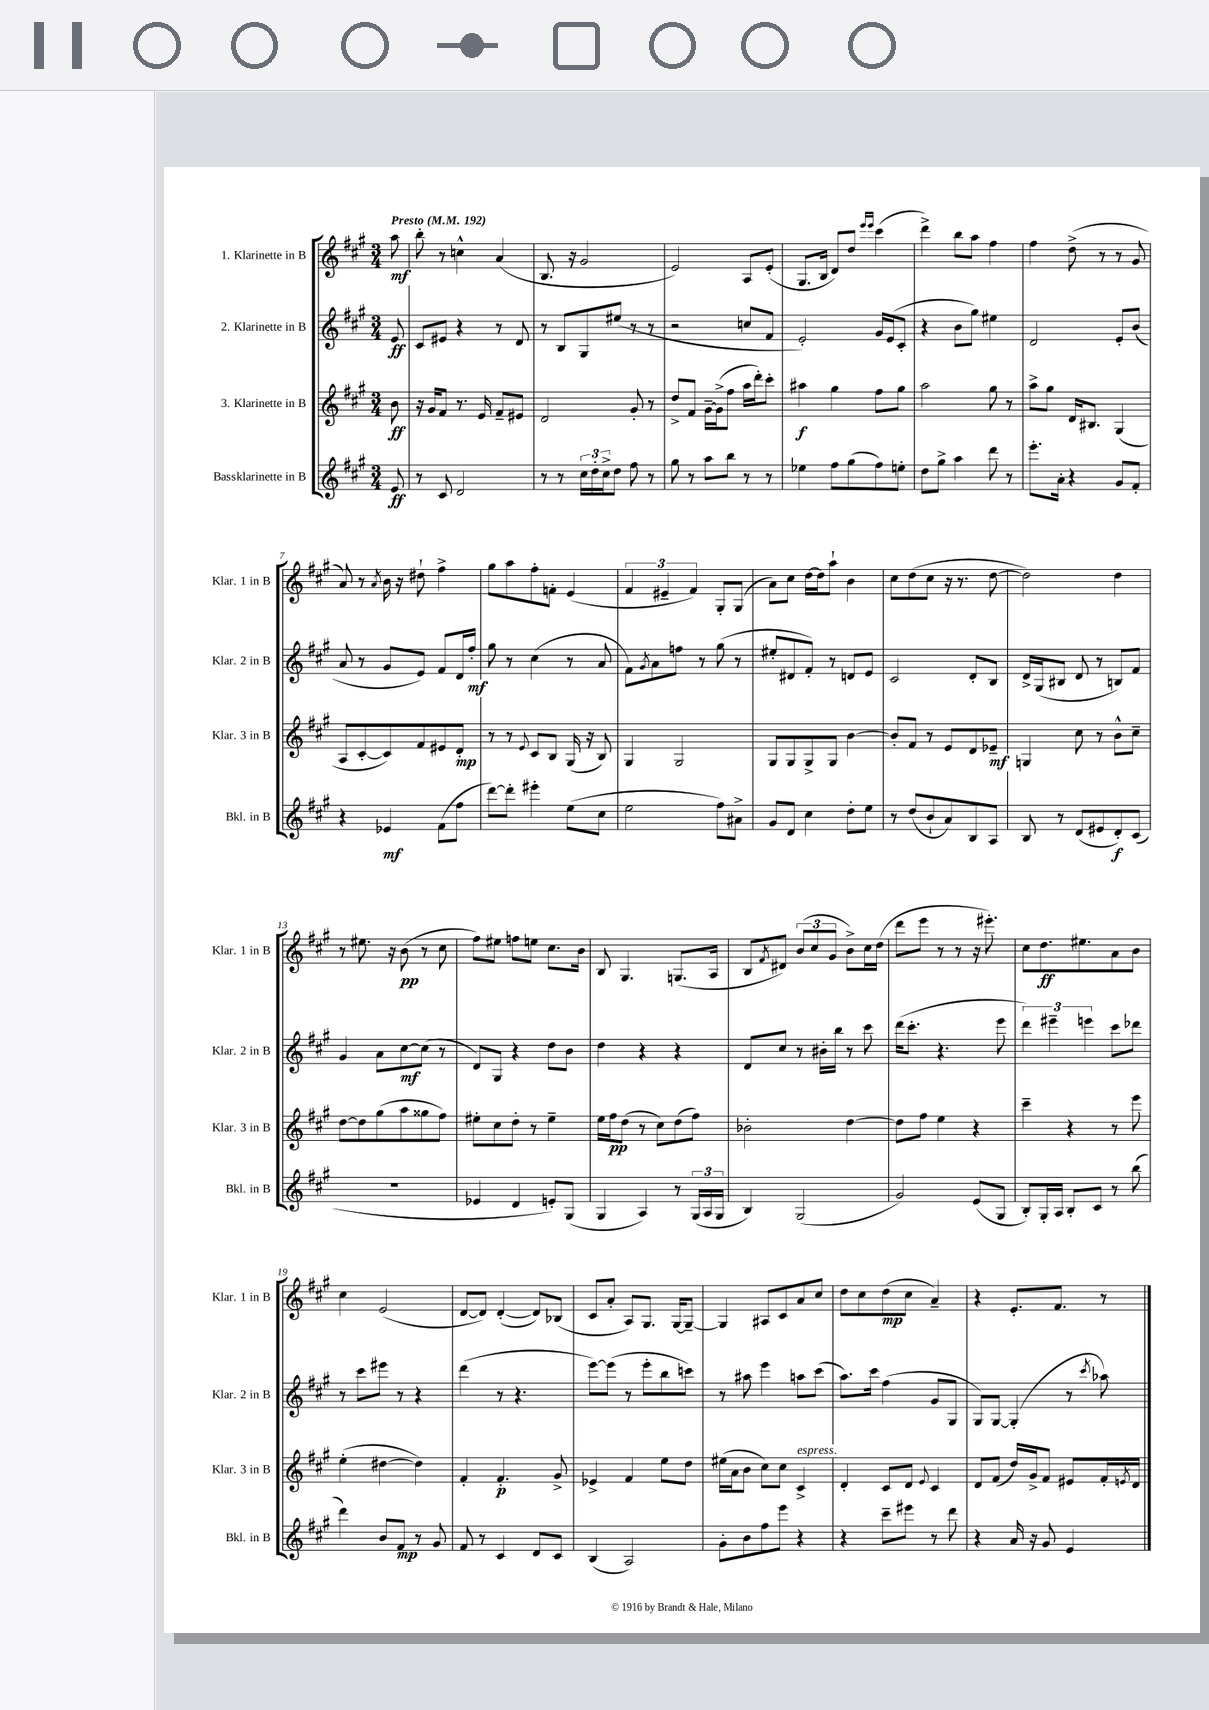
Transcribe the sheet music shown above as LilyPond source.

<<
\new StaffGroup <<
\new Staff = "s0" \with { instrumentName = "1. Klarinette in B" shortInstrumentName = "Klar. 1 in B" } {
    \clef treble \key a \major \numericTimeSignature \time 3/4 \partial 8 \tempo "Presto" 4 = 192
    a''8\mf |
    b''8-. r8 c''4-^ a'4( |
    b8. r16 gis'2 |
    e'2) a8 e'8-.( |
    gis8. b16 d'8) d''8 \grace { e'''16 e'''16 } cis'''4( |
    d'''4->) b''8 a''8 fis''4 |
    fis''4 d''8->( r8 r8 gis'8 |
    a'8) r8 \acciaccatura { a'8 } b'16 r16 dis''8-! fis''4-> |
    gis''8 a''8 fis''8-. f'8-. e'4( |
    \tuplet 3/2 { fis'4 eis'4-- fis'4) } gis8-. gis8( |
    a'8) cis''8 d''16~ d''16 a''8-! b'4 |
    cis''8 d''8( cis''8 r16 r8. d''8~ |
    d''2) d''4 |
    r8 eis''8. r16 b'8\pp( r8 cis''8 |
    fis''8) eis''8 f''8 e''8 cis''8. b'16 |
    b8 gis4. g8.( a16 |
    b8 \acciaccatura { fis'8 } dis'8) \tuplet 3/2 { b'8( cis''8 gis'8 } b'8->) cis''16 d''16( |
    d'''8 e'''8 r8 r8 r16 eis'''8.-.) |
    cis''8 d''8.\ff eis''8. a'8 b'8 |
    cis''4 e'2( |
    d'8~ d'8) d'4~-.( d'8) bes8( |
    cis'8 a'8-. a8) gis8. gis16~ gis8~-- |
    gis4 ais8 cis'8 a'8 cis''8 |
    d''8 cis''8 d''8\mp( cis''8 a'4--) |
    r4 e'8.-. fis'8. r8 \bar "|." |
}
\new Staff = "s1" \with { instrumentName = "2. Klarinette in B" shortInstrumentName = "Klar. 2 in B" } {
    \clef treble \key a \major \numericTimeSignature \time 3/4 \partial 8
    e'8\ff |
    cis'8 eis'8 r4 r8 d'8 |
    r8 b8 gis8 eis''8( r8 r8 |
    r2 c''8 fis'8 |
    e'2-.) gis'16 e'16( cis'8-. |
    r4 b'8 gis''8) eis''4 |
    d'2 e'8-. b'8( |
    a'8 r8 gis'8 e'8) fis'8 d'16 fis''16-.\mf |
    gis''8 r8 cis''4( r8 a'8 |
    fis'8) \acciaccatura { gis'8 } a'8 f''8 r8 gis''8( r8 |
    eis''8-. dis'8 fis'8-.) r8 d'8 e'8 |
    cis'2 d'8-. b8 |
    d'16-> gis16( bis8 d'8 r8 b8) fis'8 |
    gis'4 a'8 cis''8~\mf cis''8( r8 |
    d'8) gis8 r4 d''8 b'8 |
    d''4 r4 r4 |
    d'8 cis''8 r8 bis'16-. b''16 r8 cis'''8 |
    d'''16( cis'''8.-. r4. e'''8 |
    \tuplet 3/2 { d'''4) eis'''4-- e'''4 } cis'''8 des'''8 |
    r8 cis'''8 eis'''8 r8 r4 |
    d'''4( r8 r4. |
    e'''8~) e'''8( r8 e'''8-. b''8 c'''8) |
    r8 ais''8 e'''4 a''8 cis'''8( |
    a''8.) cis'''16 fis''4( gis'8 gis8 |
    gis8) gis8~ gis4-.( r8 \acciaccatura { cis'''8 } aes''8) \bar "|." |
}
\new Staff = "s2" \with { instrumentName = "3. Klarinette in B" shortInstrumentName = "Klar. 3 in B" } {
    \clef treble \key a \major \numericTimeSignature \time 3/4 \partial 8
    b'8\ff |
    r16 gis'16 fis'8 r8. e'16 fis'8-- eis'8 |
    d'2 gis'8-. r8 |
    d''8-> fis'8 gis'16~-- gis'16->( fis''8 a''16 d'''16-.) cis'''8-. |
    ais''4\f gis''4 fis''8 gis''8 |
    a''2 gis''8 r8 |
    a''8-> gis''8 d'16 bis8. gis4( |
    a8 cis'8~-. cis'8) fis'8 eis'8 d'8-.\mp |
    r8 r8 \appoggiatura { e'8 } cis'8 b8 gis16( r16 b8) |
    gis4 gis2 |
    gis8 gis8 gis8-> gis8 b'4~ |
    b'8-. fis'8 r8 e'8 d'8 ees'8--\mf |
    g4 cis''8 r8 b'8-^ cis''8-- |
    d''8~ d''8 gis''8( a''8 gisis''8 fis''8) |
    eis''8-. cis''8 d''8-. r8 eis''4-- |
    e''16 fis''16\pp d''8( r8 cis''8) d''8( fis''8) |
    bes'2-. d''4~ |
    d''8 fis''8 e''4 r4 |
    cis'''4-- r4 r8 e'''8 |
    e''4-.( dis''4~ dis''4) |
    fis'4-. fis'4.-.\p gis'8-> |
    ees'4-> fis'4 e''8 d''8 |
    eis''16( a'16 b'8 cis''8) cis''8 cis'4->^\markup { \italic "espress." } |
    d'4-. cis'8 d'8 \appoggiatura { e'8 } cis'4 |
    d'8 fis'8( d''16) gis'16-> fis'8 eis'8 fis'16-. \acciaccatura { e'8 } d'16 \bar "|." |
}
\new Staff = "s3" \with { instrumentName = "Bassklarinette in B" shortInstrumentName = "Bkl. in B" } {
    \clef treble \key a \major \numericTimeSignature \time 3/4 \partial 8
    e'8\ff |
    r8 cis'8 d'2 |
    r8 r8 \tuplet 3/2 { cis''16 d''16-. cis''16-> } d''8 fis''8 r8 |
    gis''8 r8 a''8 b''8 r8 r8 |
    ees''4 fis''8 gis''8( fis''8) e''8-. |
    d''8 gis''8-> a''4 d'''8 r8 |
    e'''8.-. a'16-. r4 gis'8 fis'8-. |
    r4 ees'4\mf fis'8( fis''8 |
    d'''8~) d'''8-. eis'''4-. e''8( cis''8 |
    e''2 fis''8) ais'8-> |
    gis'8 d'8 cis''4 d''8-. e''8 |
    r8 d''8( b'8-! a'8) b8 a8 |
    b8 r8 d'8( eis'8 d'8-.\f) cis'8( |
    R2. |
    ees'4 d'4 e'8-.) gis8( |
    gis4 a4) r8 \tuplet 3/2 { gis16( a16 gis16 } |
    b4) gis2( |
    gis'2) e'8( gis8 |
    b8-.) gis16-. a16 b8-. cis'8 r8 b''8( |
    d'''4) b'8 fis'8\mp r8 gis'8 |
    fis'8 r8 cis'4 d'8 cis'8 |
    b4( a2) |
    gis'8-. b'8 fis''8 e'''8 r4 |
    r4 cis'''8-- eis'''8 r8 d'''8 |
    r4 a'16 r16 gis'8 e'4 \bar "|." |
}
>>
>>
